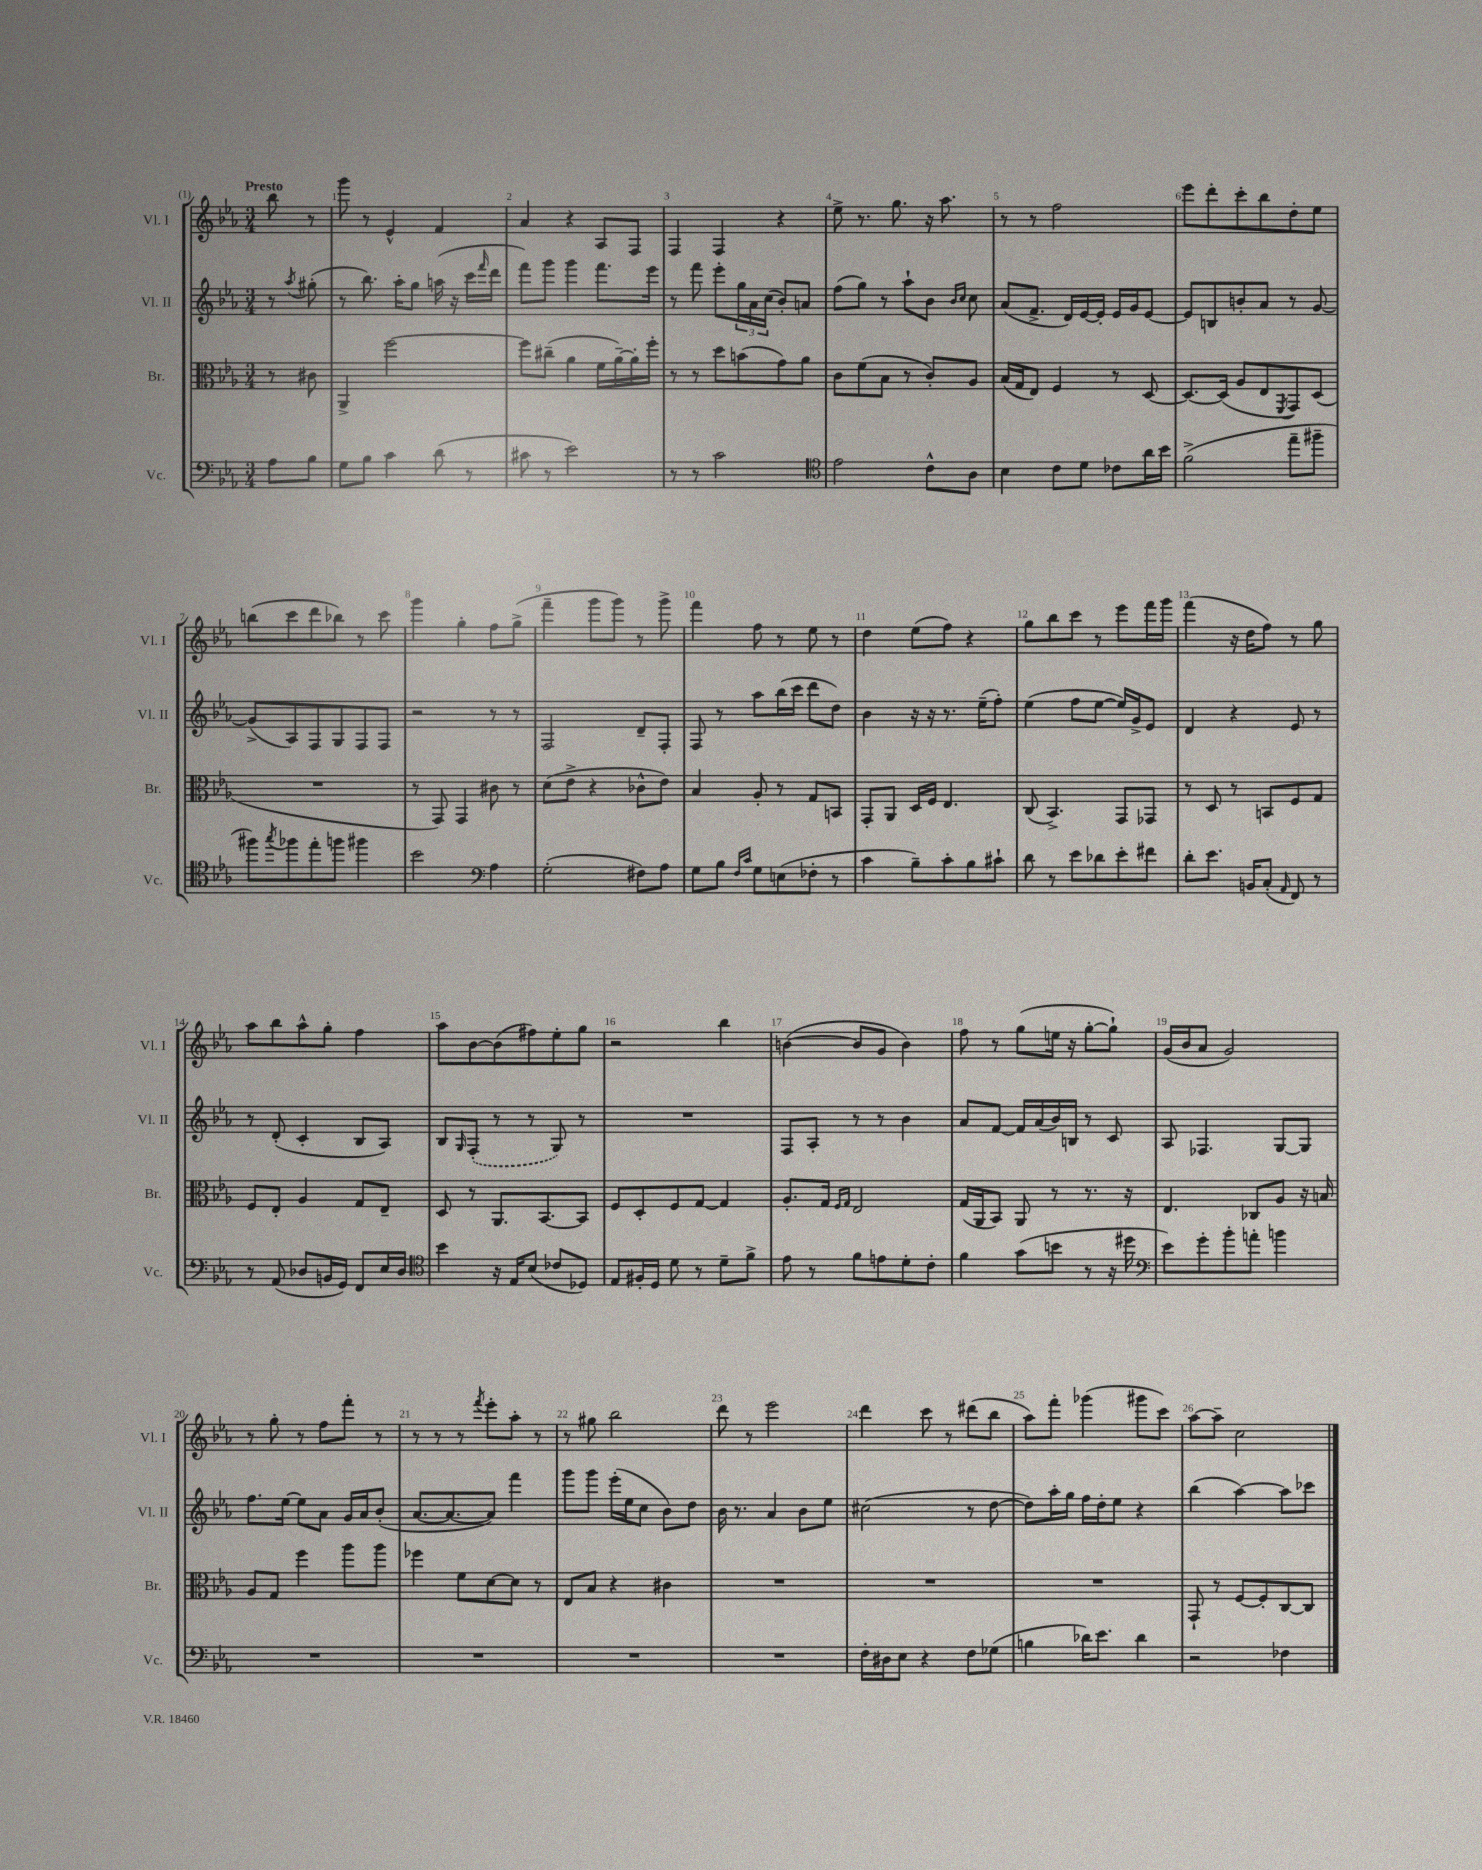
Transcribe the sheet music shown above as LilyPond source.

<<
\new StaffGroup <<
\new Staff = "s0" \with { instrumentName = "Vl. I" shortInstrumentName = "Vl. I" } {
    \clef treble \key ees \major \numericTimeSignature \time 3/4 \partial 4 \tempo "Presto"
    bes''8 r8 |
    g'''8 r8 ees'4-^ f'4 |
    aes'4 r4 aes8 f8 |
    f4 f4 r4 |
    ees''8-> r8. g''8. r16 aes''8. |
    r8 r8 f''2 |
    ees'''8 d'''8-. c'''8-. bes''8 d''8-. ees''8 |
    b''8( c'''8 d'''8 bes''8) r8 c'''8 |
    g'''4 g''4-. f''8 g''8->( |
    f'''4-- g'''8 g'''8) r8 g'''8-> |
    f'''4 f''8 r8 ees''8 r8 |
    d''4 ees''8( f''8) r4 |
    g''8 bes''8 c'''8 r8 ees'''8 f'''16 g'''16 |
    f'''4( r16 d''16 f''8) r8 g''8 |
    aes''8 bes''8 aes''8-^ g''8-. f''4 |
    aes''8 bes'8~ bes'8( fis''8) ees''8-. g''8 |
    r2 bes''4 |
    b'4~( b'8 g'8 b'4) |
    f''8 r8 g''8( e''16 r16 g''8~-. g''8-!) |
    g'16( bes'16 aes'8 g'2) |
    r8 g''8-. r8 f''8 f'''8-. r8 |
    r8 r8 r8 \acciaccatura { f'''8 } ees'''8-. aes''8-. r8 |
    r8 gis''8 bes''2 |
    d'''8 r8 ees'''2 |
    d'''4 c'''8 r8 dis'''8( bes''8 |
    aes''8) f'''8-. ges'''4( gis'''8 c'''8) |
    aes''8~ aes''8-- c''2 \bar "|." |
}
\new Staff = "s1" \with { instrumentName = "Vl. II" shortInstrumentName = "Vl. II" } {
    \clef treble \key ees \major \numericTimeSignature \time 3/4 \partial 4
    r8 \acciaccatura { aes''8 } gis''8-.( |
    r8 bes''8.) aes''16-. g''8 a''16( r16 c'''16 \grace { f'''16 } d'''16 |
    f'''8) g'''8 g'''4 f'''8. ees'''16 |
    r8 f'''8 ees'''8-. \tuplet 3/2 { g''16 aes'16 c''16( } bes'8-.) a'8 |
    f''8( g''8) r8 aes''8-! bes'8 \grace { bes'16 c''16 } c''8 |
    aes'8( f'8.-> d'16) ees'16~ ees'16-. ees'16 g'16 ees'8~ |
    ees'8 b8 b'8-. aes'8 r8 g'8~ |
    g'8->( aes8) f8 g8 f8 f8 |
    r2 r8 r8 |
    f2 d'8-- f8-. |
    f8 r8 aes''8 bes''16( c'''16 d'''8 d''8) |
    bes'4 r16 r16 r8. ees''16--( f''8-.) |
    ees''4( f''8 ees''8~ ees''16) g'16-> ees'8 |
    d'4 r4 ees'8 r8 |
    r8 d'8-.( c'4-. bes8 aes8) |
    bes8 \grace { g16 } \once \slurDashed f8-.( r8 r8 g8) r8 |
    R2. |
    f8 aes8-. r8 r8 bes'4 |
    aes'8 f'8~ f'16 aes'16( bes'16) b16 r8 c'8 |
    aes8 fes4. g8~ g8 |
    f''8. ees''16~ ees''8 aes'8 g'16 aes'16 bes'8-.( |
    aes'8.~ aes'8.~ aes'8) f'''4 |
    g'''8 g'''8 ees'''16-.( ees''16 c''8 bes'8) d''8 |
    bes'16 r8. aes'4 bes'8 ees''8 |
    cis''2( r8 d''8~ |
    d''8) aes''16-. g''16 f''16 d''16-. ees''8 r4 |
    bes''4( aes''4~) aes''8 ces'''8 \bar "|." |
}
\new Staff = "s2" \with { instrumentName = "Br." shortInstrumentName = "Br." } {
    \clef alto \key ees \major \numericTimeSignature \time 3/4 \partial 4
    r8 cis'8 |
    aes,4-> f''2~ |
    f''8 cis''8--( aes'4 f'16 aes'16~--) aes'16-. f''16-. |
    r8 r8 d''8 b'8( g'8) aes'8 |
    c'8 f'8( bes8 r8 c'8-.) aes8 |
    bes16( g16 ees8) f4 r8 d8~ |
    d8.~ d16( aes8 ees8 \acciaccatura { f,8 } g,8) d8( |
    R2. |
    r8 g,8) g,4 cis'8 r8 |
    d'8( ees'8-> r4 ces'8-^ ees'8) |
    bes4 aes8-. r8 g8 b,8 |
    g,8-. aes,8 d16 f16 ees4. |
    c8( bes,4.->) g,8 ges,8 |
    r8 d8 r8 b,8 f8 g8 |
    f8 ees8-. aes4 g8 ees8-- |
    d8 r8 aes,8. bes,8.~ bes,8 |
    f8 d8-. f8 g8~ g4 |
    aes8.-. g16 \grace { f16 g16 } ees2 |
    g16( aes,16 bes,8) aes,8 r8 r8. r16 |
    ees4. ces8 aes8 r16 b16 |
    aes8 g8 f''4 aes''8 aes''8 |
    fes''4 f'8 d'8~ d'8 r8 |
    ees8 bes8 r4 cis'4 |
    R2. |
    R2. |
    R2. |
    g,8-! r8 f8~ f8-. c8~ c8 \bar "|." |
}
\new Staff = "s3" \with { instrumentName = "Vc." shortInstrumentName = "Vc." } {
    \clef bass \key ees \major \numericTimeSignature \time 3/4 \partial 4
    aes8 bes8 |
    g8 bes8 c'4 d'8( r8 |
    cis'8 r8 ees'2) |
    r8 r8 c'2 |
    \clef tenor ees'2 c'8-^ aes8 |
    bes4 c'8 d'8 ces'8 aes'16 bes'16 |
    f'2->( ees''8-- fis''8-- |
    fis''8) \acciaccatura { g''8 } fes''8 ees''8-. f''8 fis''4 |
    bes'2 \clef bass aes4 |
    g2-.( fis8) aes8 |
    g8 bes8 \grace { f16 c'16 } g8 e8( fes8-. r8 |
    c'4 bes8--) c'8-. bes8 cis'8-! |
    d'8 r8 ees'8 des'8 ees'8-. fis'8 |
    d'8-. ees'8. b,16 c8-.( \grace { aes,16 } f,8) r8 |
    r8 aes,8( des8 b,16 g,16) f,8 ees16 des16 |
    \clef tenor bes'4 r16 ees16 bes8( ces'8 des8) |
    ees8 fis16-. d16 d'8 r8 d'8-- f'8-> |
    ees'8 r8 f'8 e'8 d'8-. c'8-. |
    f'4 g'8( b'8 r8 r16 dis''16 |
    \clef bass ees'8) g'8-. bes'8-. a'8-. b'4 |
    R2. |
    R2. |
    R2. |
    R2. |
    f16-. dis16 ees8 r4 f8 ges8( |
    b4 des'16) ees'8. des'4 |
    r2 fes4 \bar "|." |
}
>>
>>
\layout { \context { \Score \override BarNumber.break-visibility = ##(#f #t #t) barNumberVisibility = #all-bar-numbers-visible } }
